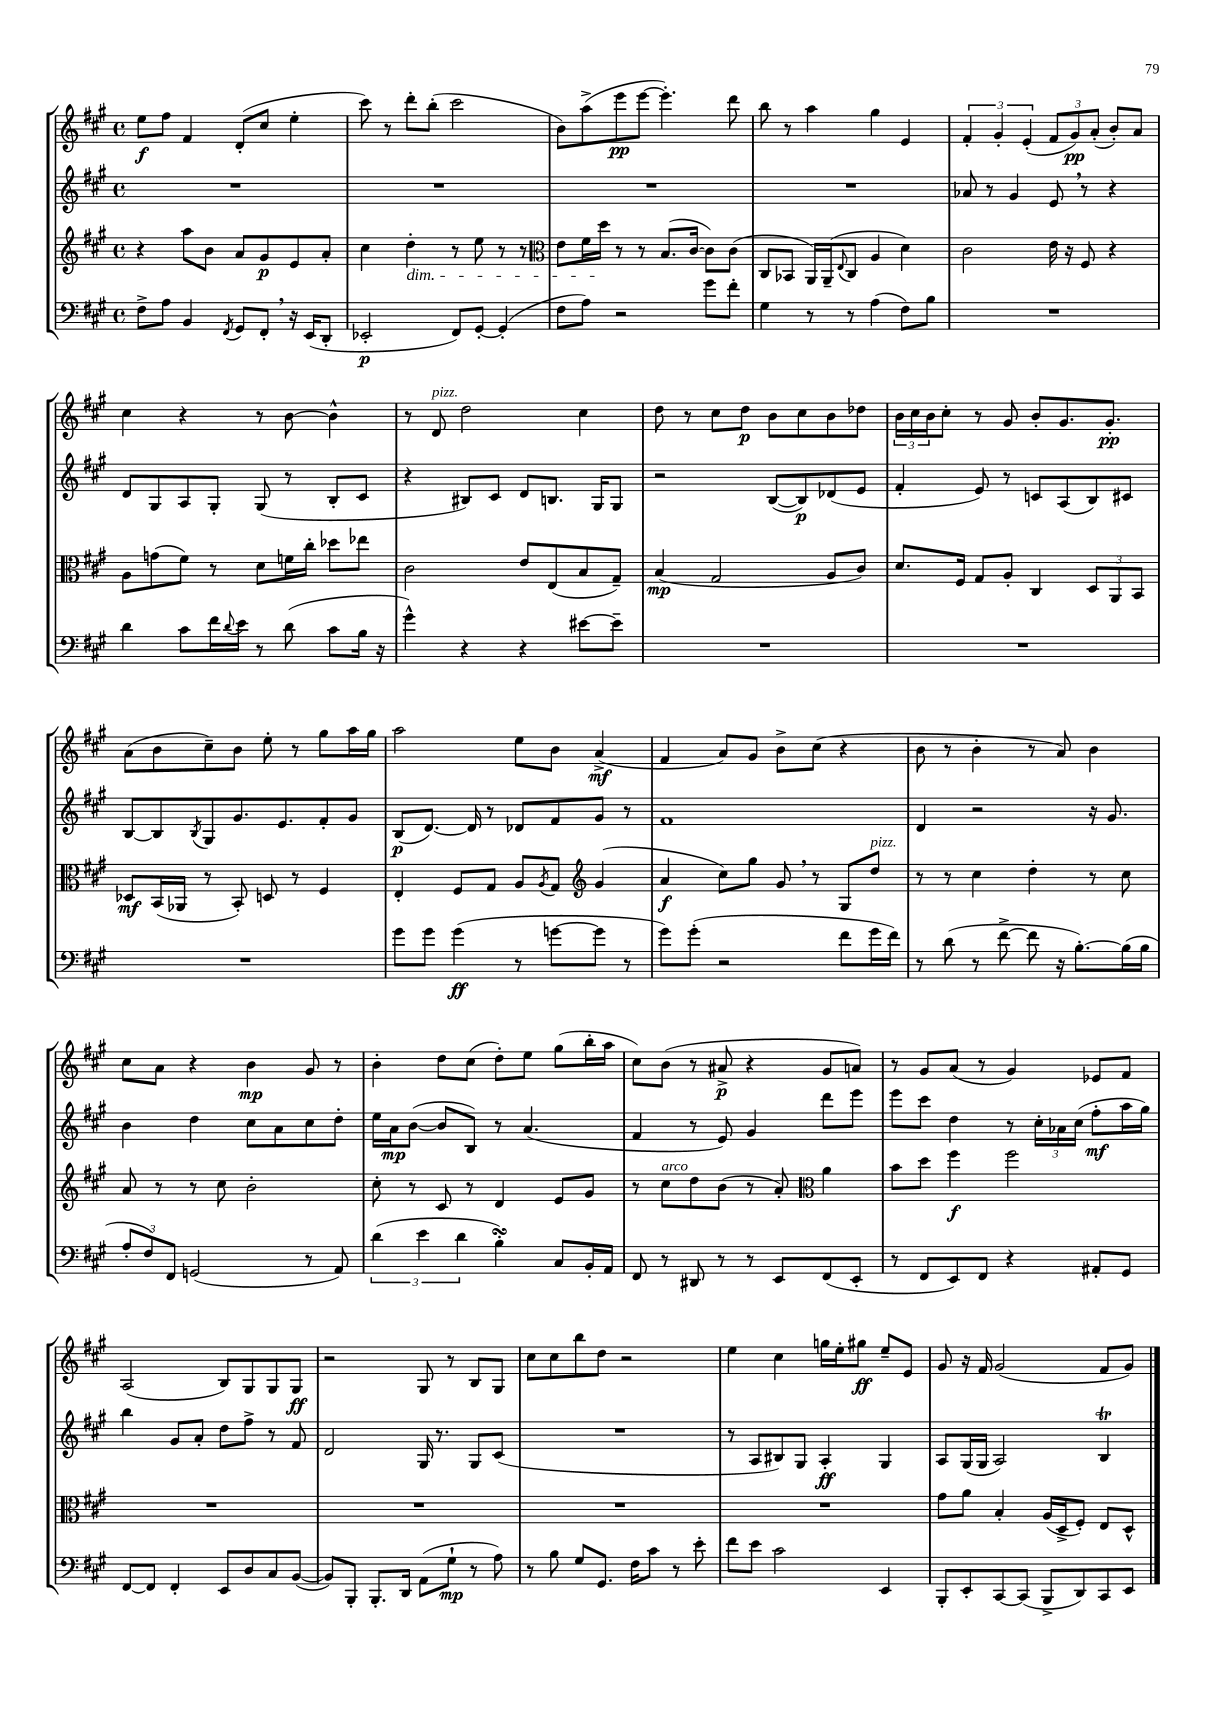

**kern	**kern	**kern	**kern
*staff4	*staff3	*staff2	*staff1
*clefF4	*clefG2	*clefG2	*clefG2
*k[f#c#g#]	*k[f#c#g#]	*k[f#c#g#]	*k[f#c#g#]
*M4/4	*M4/4	*M4/4	*M4/4
*met(c)	*met(c)	*met(c)	*met(c)
8F#^\L	4r	1r	8ee\L
8A\J	.	.	8ff#\J
4BB/	8aa\L	.	4f#/
.	8b\J	.	.
8qFF#/	.	.	.
8GG#/L	8a/L	.	(8d'/L
8FF#'/J	8g#/	.	8cc#/J
16r	8e/	.	4ee'\
(16EE/LK	.	.	.
8DD'/J	8a'/J	.	.
=	=	=	=
2EE-'/	4cc#\	1r	8ccc#\)
.	.	.	8r
.	4dd'\	.	8ddd'\L
.	.	.	(8bb'\J
8FF#/L)	8r	.	2ccc#\
[8GG#'/J	8ee\	.	.
(4GG#'/]	8r	.	.
.	8r	.	.
=	=	=	=
*	*clefC3	*	*
8F#\L	8e\L	1r	8b\L)
8A\J)	16f#\L	.	(8aa^\
.	16dd\JJ	.	.
2r	8r	.	8eee\
.	8r	.	[8eee\J
.	(8.B/L	.	4.eee'\])
.	[16c#/Jk	.	.
8g#\L	8c#\]L)	.	.
8f#'\J	(8c#\J	.	8ddd\
=	=	=	=
4G#\	8C#/L	1r	8bb\
.	8BB-/J	.	8r
8r	16AA/LL)	.	4aa\
.	(16AA~/J	.	.
.	8qqE/	.	.
8r	8C#/J	.	.
(4A\	4A/	.	4gg#\
8F#\L)	4d\)	.	4e/
8B\J	.	.	.
=	=	=	=
1r	2c#\	8a-/	6f#'/
.	.	8r	.
.	.	.	6g#'/
.	.	4g#/	.
.	.	.	(6e'/
.	16e\	8e/	12f#/L
.	16r	.	.
.	.	.	12g#/)
.	8F#/	8r	.
.	.	.	(12a'/J
.	4r	4r	8b'/L)
.	.	.	8a/J
=	=	=	=
4d\	8A\L	8d/L	4cc#\
.	(8g\	8G#/	.
8c#\L	8f#\J)	8A/	4r
16f#\L	8r	8G#'/J	.
8qqd/	.	.	.
16e\JJ	.	.	.
8r	8d\L	(8G#/	8r
(8d\	16f\L	8r	[8b\
.	16cc#'\JJ	.	.
8c#\L	8dd-\L	8B'/L	4b^^\]
16B\Jk	8ee-\J	8c#/J	.
16r	.	.	.
=	=	=	=
4g#^^\)	2c#\	4r	8r
.	.	.	8d/
4r	.	8B#/L)	2dd\
.	.	8c#/J	.
4r	8e/L	8d/L	.
.	(8E/	8.B/J	.
[8e#\L	8B/	.	4cc#\
.	.	16G#/LK	.
8e#~\]J	8G#~/J)	8G#/J	.
=	=	=	=
1r	(4B/	2r	8dd\
.	.	.	8r
.	2G#/	.	8cc#\L
.	.	.	8dd\J
.	.	([8B/L	8b\L
.	.	8B/])	8cc#\
.	8A/L	(8d-/	8b\
.	8c#/J)	8e/J	8dd-\J
=	=	=	=
1r	8.d/L	4f#'/	24b\LL
.	.	.	24cc#\
.	.	.	24b\J
.	.	.	8cc#'\J
.	16F#/Jk	.	.
.	8G#/L	8e/)	8r
.	8A'/J	8r	8g#/
.	4C#/	8c/L	8b'/L
.	.	(8A/	8.g#/
.	12D/L	8B/)	.
.	.	.	8.g#'/J
.	12AA/	.	.
.	.	8c#/J	.
.	12BB/J	.	.
=	=	=	=
1r	8D-/L	[8B/L	(8a\L
.	(16BB/L	8B/]	8b\
.	16AA-/JJ	.	.
.	.	8qB/	.
.	8r	8G#/	8cc#~\)
.	8BB'/)	8.g#/	8b\J
.	8D/	.	8ee'\
.	.	8.e/	.
.	8r	.	8r
.	4F#/	8f#'/	8gg#\L
.	.	8g#/J	16aa\L
.	.	.	16gg#\JJ
=	=	=	=
8g#\L	4E'/	(8B/L	2aa\
8g#\J	.	[8.d/J)	.
(4g#\	8F#/L	.	.
.	.	16d/]	.
.	8G#/J	8r	.
8r	8A/L	8d-/L	8ee\L
.	8qA/	.	.
[8g\L	8G#/J	8f#/	8b\J
*	*clefG2	*	*
8g\]J	(4g#/	8g#/J	(4a^/
8r	.	8r	.
=	=	=	=
8g#\L)	4a/	1f#	4f#/
(8g#'\J	.	.	.
2r	8cc#\L)	.	8a/L)
.	8gg#\J	.	8g#/J
.	8g#/	.	8b^\L
.	8r	.	(8cc#\J
8f#\L	8G#/L	.	4r
16g#\L	8dd/J	.	.
16f#\JJ)	.	.	.
=	=	=	=
8r	8r	4d/	8b\
(8d\	8r	.	8r
8r	4cc#\	2r	4b'\
[8f#^\	.	.	.
8f#\]	4dd'\	.	8r
16r	.	.	8a/)
[8.B'\L)	.	.	.
.	8r	16r	4b\
.	.	8.g#/	.
(16B\]L	8cc#\	.	.
16B\JJ	.	.	.
=	=	=	=
12A'/L	8a/	4b\	8cc#\L
12F#/)	.	.	.
.	8r	.	8a\J
12FF#/J	.	.	.
(2GG/	8r	4dd\	4r
.	8cc#\	.	.
.	2b'\	8cc#\L	4b\
.	.	8a\	.
8r	.	8cc#\	8g#/
8AA/)	.	8dd'\J	8r
=	=	=	=
(6d\	8cc#'\	16ee\LL	4b'\
.	.	16a\J	.
.	8r	([8b\J	.
6e\	.	.	.
.	8c#/	8b/]L	8dd\L
6d\	.	.	.
.	8r	8B/J)	(8cc#\J
4B'\)	4d/	8r	8dd'\L)
.	.	(4.a/	8ee\J
8C#/L	8e/L	.	(8gg#\L
16BB'/L	8g#/J	.	16bb'\L
16AA/JJ	.	.	16aa\JJ
=	=	=	=
8FF#/	8r	4f#/	8cc#\L)
8r	8cc#\L	.	(8b\J
8DD#/	8dd\	8r	8r
8r	(8b\J	8e/)	8a#^/
8r	8r	4g#/	4r
8EE/L	8a'/)	.	.
*	*clefC3	*	*
(8FF#/	4a\	8ddd\L	8g#/L
8EE'/J	.	8eee\J	8a/J)
=	=	=	=
8r	8b\L	8eee\L	8r
8FF#/L	8dd\J	8ccc#\J	8g#/L
8EE/)	4ff#\	4dd\	(8a/J
8FF#/J	.	.	8r
4r	2ff#\	8r	4g#/)
.	.	24cc#'\LL	.
.	.	24a-\	.
.	.	(24cc#\JJ	.
8AA#'/L	.	8ff#'\L	8e-/L
8GG#/J	.	16aa\L	8f#/J
.	.	16gg#\JJ)	.
=	=	=	=
[8FF#/L	1r	4bb\	(2A/
8FF#/]J	.	.	.
4FF#'/	.	8g#/L	.
.	.	8a'/J	.
8EE/L	.	8dd\L	8B/L)
8D/	.	8ff#^\J	8G#/
8C#/	.	8r	8G#/
([8BB/J	.	8f#/	8G#/J
=	=	=	=
8BB/]L)	1r	2d/	2r
8BBB'/J	.	.	.
8.BBB'/L	.	.	.
16DD/Jk	.	.	.
(8AA\L	.	16G#/	8G#/
.	.	8.r	.
8G#`\J	.	.	8r
8r	.	8G#/L	8B/L
8A\)	.	(8c#/J	8G#/J
=	=	=	=
8r	1r	1r	8cc#\L
8B\	.	.	8cc#\
8G#/L	.	.	8bb\
8.GG#/J	.	.	8dd\J
.	.	.	2r
16F#\LK	.	.	.
8c#\J	.	.	.
8r	.	.	.
8e'\	.	.	.
=	=	=	=
8f#\L	1r	8r	4ee\
8e\J	.	8A/L	.
2c#\	.	8B#/)	4cc#\
.	.	8G#/J	.
.	.	4A'/	16gg\LL
.	.	.	16ee'\J
.	.	.	8gg#\J
4EE/	.	4G#/	8ee~/L
.	.	.	8e/J
=	=	=	=
8BBB'/L	8g#\L	8A/L	8g#/
8EE'/	8a\J	(16G#/L	16r
.	.	16G#/JJ	16f#/
[8CC#/	4B'/	2A/)	(2g#/
(8CC#/]J	.	.	.
8BBB^/L	(16A/LL	.	.
.	16D^/J	.	.
8DD/)	8F#'/J)	.	.
8CC#/	8E/L	4B/	8f#/L
8EE/J	8D^^/J	.	8g#/J)
==	==	==	==
*-	*-	*-	*-
